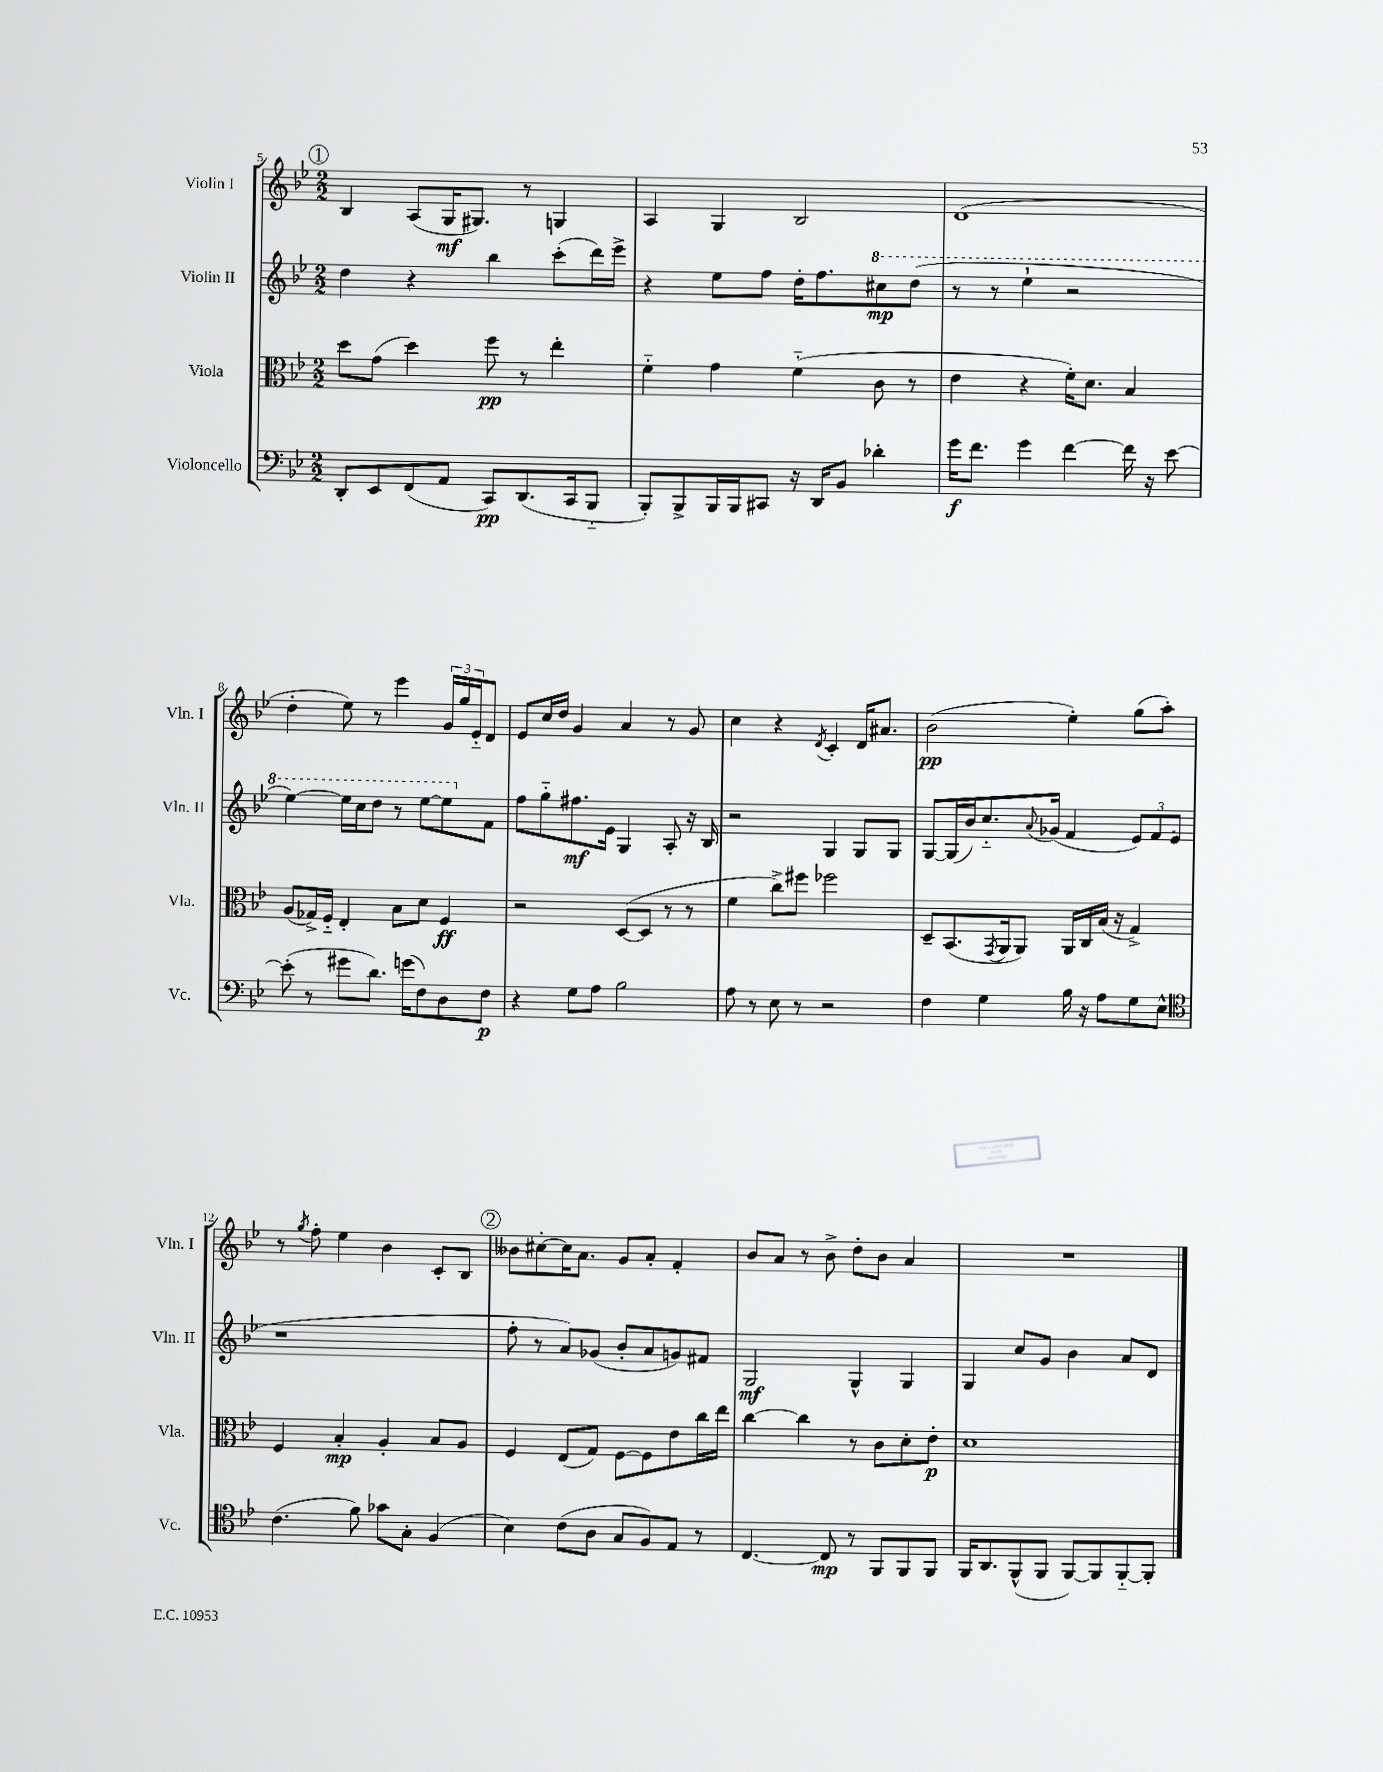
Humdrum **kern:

**kern	**kern	**kern	**kern
*staff4	*staff3	*staff2	*staff1
*clefF4	*clefC3	*clefG2	*clefG2
*k[b-e-]	*k[b-e-]	*k[b-e-]	*k[b-e-]
*M2/2	*M2/2	*M2/2	*M2/2
8DD'/L	8dd\L	4dd\	4B-/
8EE-/	(8g\J	.	.
(8FF/	4dd\)	4r	(8A/L
8AA/J	.	.	16G/K
.	.	.	8.G#/J)
8CC/L)	8ff\	4bb-\	.
(8.DD/	8r	.	8r
.	4ee-'\	(8ccc'\L	4G/
16CC/k	.	.	.
8BBB-'~/J	.	16ddd\L)	.
.	.	16eee-^\JJ	.
=	=	=	=
8BBB-'/L)	4f'~\	4r	4A/
8BBB-^/	.	.	.
16BBB-/L	4g\	8ee-\L	4G/
16BBB-/J	.	.	.
8CC#/J	.	8ff\J	.
16r	(4f'~\	16dd'\LK	2B-/
16DD/LK	.	8.ff\	.
8BB-/J	.	.	.
4d-'\	8c\	8ccc#\	.
.	8r	(8ddd\J	.
=	=	=	=
16g\LK	4e-\	8r	(1d
8.f\J	.	.	.
.	.	8r	.
4g\	4r	4eee-`\	.
[4f\	16f'\LK)	2r	.
.	8.d\J	.	.
16f\]	4B-/	.	.
16r	.	.	.
[8e-\	.	.	.
=	=	=	=
(8e-'\]	(8A/L	[4eee-\)	4dd'\
8r	16G-^/L)	.	.
.	16F'~/JJ	.	.
8g#\L	4E-'/	16eee-\]LL	8ee-\)
.	.	16ccc\J	.
8.d\J)	.	8ddd\J	8r
.	8B-\L	8r	4eee-\
(16g\LK	.	.	.
8F\)	8d\J	[8eee-\L	.
8D\	4F/	8eee-\]	24g/LL
.	.	.	24gg/
.	.	.	24e-'~/J
8F\J	.	8f\J	8d/J
=	=	=	=
4r	2r	8ff\L	8e-/L
.	.	8gg'~\	16cc/L
.	.	.	16dd/JJ
8G\L	.	8.ff#\	4g/
8A\J	.	.	.
.	.	16e-\Jk	.
2B-\	([8D/L	4G/	4a/
.	8D/]J	.	.
.	8r	8A'/	8r
.	8r	16r	8g/
.	.	16B-/	.
=	=	=	=
8A\	4f\	2r	4cc\
8r	.	.	.
8E-\	8cc^\L)	.	4r
8r	8ff#\J	.	.
.	.	.	8qd/
2r	2ff-\	4G/	4c'/
.	.	8G/L	16d/LK
.	.	.	8.a#/J
.	.	8G/J	.
=	=	=	=
4F\	8D~/L	[8G/L	(2b-\
.	(8.BB-/	(16G/]L	.
.	.	16b-/J)	.
4G\	.	8.cc'~/	.
.	8qGG/	.	.
.	16AA/k	.	.
.	8AA/J)	.	.
.	.	8qqa/	.
.	.	(16g-/Jk	.
16B-\	16AA/LL	4f/	4ee-'\)
16r	16C/	.	.
8A\L	(16B-/JJ	.	.
.	16r	.	.
8G\	4G^/)	12e-/L)	(8gg\L
.	.	12f/	.
8E-^^\J	.	.	8aa'\J)
.	.	(12e-/J	.
=	=	=	=
*clefC4	*	*	*
(4.c\	4F/	1r	8r
.	.	.	8qgg/
.	.	.	8ff'\
.	4B-'/	.	4ee-\
8f\)	.	.	.
8g-\L	4A'/	.	4b-\
8G'\J	.	.	.
(4F/	8B-/L	.	8c'/L
.	8A/J	.	8B-/J
=	=	=	=
4B-\)	4F/	8ff'\	8b--\L
.	.	8r	[8cc#'\
(8c\L	(8E-/L	8a/L)	16cc#\]K
.	.	.	8.a\J
8A\J	8G/J)	(8g-/J	.
8G/L	[8F\L	8b-'/L	8g/L
8F/)	8F\]	8a/	8a'/J
8E-/J	8e-\	8g/)	4f'/
8r	16cc\L	8f#/J	.
.	16ee-\JJ	.	.
=	=	=	=
[4.C/	[4cc\	2G/	8b-/L
.	.	.	8a/J
.	4cc\]	.	8r
8C/]	.	.	8b-^\
8r	8r	4G^^/	8dd'\L
8FF/L	8c\L	.	8b-\J
8FF/	8d'\	4G/	4a/
8FF/J	8e-'\J	.	.
=	=	=	=
16FF/LK	1d	4G/	1r
8.AA/	.	.	.
(8FF^^/	.	8cc/L	.
8FF/J	.	8g/J	.
[8FF/L)	.	4b-\	.
8FF/]	.	.	.
[8FF'~/	.	8a/L	.
8FF'/]J	.	8d/J	.
==	==	==	==
*-	*-	*-	*-
